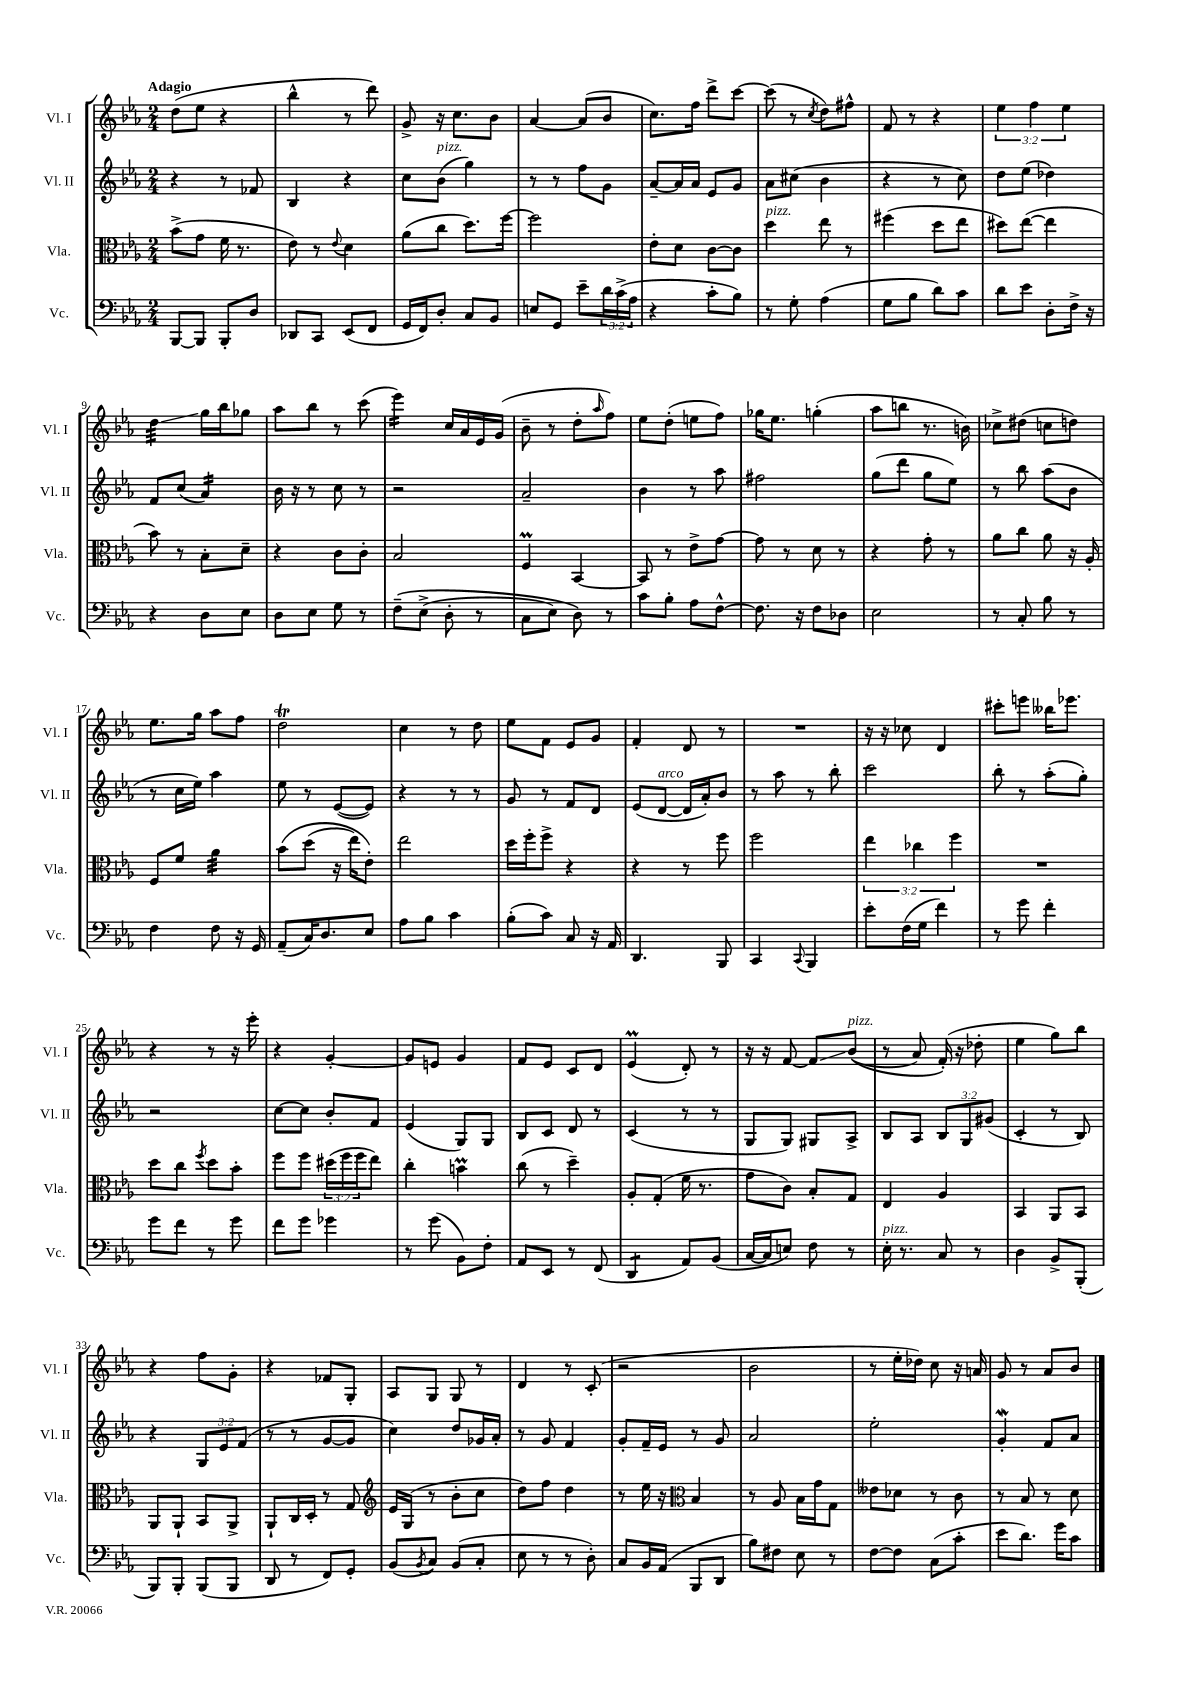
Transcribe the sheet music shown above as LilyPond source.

<<
\new StaffGroup <<
\new Staff = "s0" \with { instrumentName = "Vl. I" shortInstrumentName = "Vl. I" } {
    \clef treble \key ees \major \numericTimeSignature \time 2/4 \override Staff.TupletNumber.text = #tuplet-number::calc-fraction-text \tempo "Adagio"
    d''8( ees''8 r4 |
    bes''4-^ r8 d'''8) |
    g'8-> r16 c''8. bes'8 |
    aes'4~ aes'8( bes'8 |
    c''8.) f''16 d'''8-> c'''8~ |
    c'''8( r8 \acciaccatura { c''8 } d''8) fis''8-^ |
    f'8 r8 r4 |
    \tuplet 3/2 { ees''4 f''4 ees''4 } |
    d''4:32\glissando g''16 bes''16 ges''8 |
    aes''8 bes''8 r8 c'''8( |
    ees'''4:16) c''16 aes'16 ees'16 g'16( |
    bes'8-- r8 d''8-. \grace { aes''16 } f''8) |
    ees''8 d''8-.( e''8 f''8) |
    ges''16 ees''8. g''4-.( |
    aes''8 b''8 r8. b'16) |
    ces''8-> dis''8( c''8 d''8) |
    ees''8. g''16 aes''8 f''8 |
    d''2\trill |
    c''4 r8 d''8 |
    ees''8 f'8 ees'8 g'8 |
    f'4-. d'8 r8 |
    R2 |
    r16 r16 ces''8 d'4 |
    cis'''8-. e'''8 beses''16 ees'''8. |
    r4 r8 r16 ees'''16-. |
    r4 g'4~-. |
    g'8 e'8 g'4 |
    f'8 ees'8 c'8 d'8 |
    ees'4\prall( d'8-.) r8 |
    r16 r16 f'8~ f'8\glissando bes'8^\markup { \italic "pizz." }(\( |
    r8 aes'8) f'16-.(\) r16 des''8-. |
    ees''4 g''8) bes''8 |
    r4 f''8 g'8-. |
    r4 fes'8 g8-. |
    aes8 g8 g8 r8 |
    d'4 r8 c'8-.( |
    r2 |
    bes'2 |
    r8 ees''16-. des''16) c''8 r16 a'16 |
    g'8 r8 aes'8 bes'8 \bar "|." |
}
\new Staff = "s1" \with { instrumentName = "Vl. II" shortInstrumentName = "Vl. II" } {
    \clef treble \key ees \major \numericTimeSignature \time 2/4 \override Staff.TupletNumber.text = #tuplet-number::calc-fraction-text
    r4 r8 fes'8 |
    bes4 r4 |
    c''8 bes'8^\markup { \italic "pizz." }( g''4) |
    r8 r8 f''8 g'8 |
    aes'8~-- aes'16 aes'16 ees'8 g'8 |
    aes'8 cis''8( bes'4 |
    r4 r8 c''8) |
    d''8 ees''8( des''4) |
    f'8 c''8( aes'4:16) |
    bes'16 r16 r8 c''8 r8 |
    r2 |
    aes'2-- |
    bes'4 r8 aes''8 |
    fis''2 |
    g''8( d'''8 g''8 ees''8) |
    r8 bes''8 aes''8( bes'8 |
    r8 c''16 ees''16) aes''4 |
    ees''8 r8 ees'8~( ees'8) |
    r4 r8 r8 |
    g'8 r8 f'8 d'8 |
    ees'8( d'8~^\markup { \italic "arco" } d'16 aes'16-.) bes'8 |
    r8 aes''8 r8 bes''8-. |
    c'''2 |
    bes''8-. r8 aes''8-.( g''8-.) |
    r2 |
    c''8~ c''8 bes'8-. f'8 |
    ees'4( g8) g8 |
    bes8 c'8 d'8 r8 |
    c'4( r8 r8 |
    g8 g8) gis8 aes8-> |
    bes8 aes8 \tuplet 3/2 { bes8 g8 gis'8( } |
    c'4-. r8 bes8) |
    r4 \tuplet 3/2 { g8 ees'8 f'8( } |
    r8 r8 g'8~ g'8 |
    c''4) d''8 ges'16 aes'16-. |
    r8 g'8 f'4 |
    g'8-. f'16-- ees'16 r8 g'8 |
    aes'2 |
    ees''2-. |
    g'4-.\mordent f'8 aes'8 \bar "|." |
}
\new Staff = "s2" \with { instrumentName = "Vla." shortInstrumentName = "Vla." } {
    \clef alto \key ees \major \numericTimeSignature \time 2/4 \override Staff.TupletNumber.text = #tuplet-number::calc-fraction-text
    bes'8->( g'8 f'16 r8. |
    ees'8) r8 \appoggiatura { ees'8 } d'4 |
    aes'8( c''8 d''8.) f''16~ |
    f''2 |
    ees'8-. d'8 c'8~ c'8 |
    d''4^\markup { \italic "pizz." } ees''8 r8 |
    fis''4( d''8 ees''8 |
    dis''8) ees''8~( ees''4 |
    bes'8) r8 bes8-. d'8-- |
    r4 c'8 c'8-. |
    bes2 |
    f4\prall bes,4~ |
    bes,8 r8 ees'8-> g'8~ |
    g'8 r8 d'8 r8 |
    r4 g'8-. r8 |
    aes'8 c''8 aes'8 r16 aes16-. |
    f8 f'8 aes'4:32 |
    bes'8\( d''8( r16 ees''16) ees'8-.\) |
    ees''2 |
    d''16 f''16-. f''8-> r4 |
    r4 r8 f''8 |
    f''2 |
    \tuplet 3/2 { ees''4 ces''4 f''4 } |
    R2 |
    d''8 c''8 \acciaccatura { f''8 } d''8 bes'8-. |
    f''8 f''8 \tuplet 3/2 { dis''16( f''16 f''16 } ees''8) |
    c''4-. b'4\prall |
    c''8( r8 d''4--) |
    aes8-. g8-.( f'16 r8. |
    g'8 c'8) bes8-. g8 |
    ees4 aes4 |
    bes,4 aes,8 bes,8 |
    aes,8 aes,8-! bes,8 aes,8-> |
    aes,8-! c16 d16-. r8 g8 |
    \clef treble ees'16 g16( r8 bes'8-. c''8 |
    d''8) f''8 d''4 |
    r8 ees''16 r16 \clef alto bes4 |
    r8 aes8 bes16 g'16 g8 |
    eeses'8 des'8 r8 c'8 |
    r8 bes8 r8 d'8 \bar "|." |
}
\new Staff = "s3" \with { instrumentName = "Vc." shortInstrumentName = "Vc." } {
    \clef bass \key ees \major \numericTimeSignature \time 2/4 \override Staff.TupletNumber.text = #tuplet-number::calc-fraction-text
    bes,,8~ bes,,8 bes,,8-. d8 |
    des,8 c,8 ees,8( f,8 |
    g,16 f,16) d8-. c8 bes,8 |
    e8 g,8 ees'8-- \tuplet 3/2 { d'16 c'16->( aes16 } |
    r4 c'8-. bes8) |
    r8 g8-. aes4( |
    g8 bes8 d'8) c'8 |
    d'8 ees'8 d8-. f16-> r16 |
    r4 d8 ees8 |
    d8 ees8 g8 r8 |
    f8--\( ees8->( d8-. r8 |
    c8 ees8) d8\) r8 |
    c'8 bes8-. aes8 f8~-^ |
    f8. r16 f8 des8 |
    ees2 |
    r8 c8-. bes8 r8 |
    f4 f8 r16 g,16 |
    aes,8--( c16) d8. ees8 |
    aes8 bes8 c'4 |
    bes8-.( c'8) c8 r16 aes,16 |
    d,4. bes,,8 |
    c,4 \appoggiatura { c,8 } bes,,4 |
    ees'8-. f16( g16 f'4) |
    r8 g'8 f'4-. |
    g'8 f'8 r8 g'8 |
    f'8 g'8 ges'4 |
    r8 g'8( bes,8) f8-. |
    aes,8 ees,8 r8 f,8( |
    d,4:8 aes,8) bes,8( |
    c16~ c16 e8) f8 r8 |
    ees16-.^\markup { \italic "pizz." } r8. c8 r8 |
    d4 bes,8-> bes,,8-.( |
    bes,,8) bes,,8-. bes,,8( bes,,8 |
    d,8 r8 f,8) g,8-. |
    bes,8( \acciaccatura { bes,8 } c8) bes,8( c8-. |
    ees8 r8 r8 d8-.) |
    c8 bes,16 aes,16( bes,,8 d,8 |
    bes8) fis8 ees8 r8 |
    f8~ f8 c8( c'8-. |
    ees'8 d'8.) g'16 c'8 \bar "|." |
}
>>
>>
